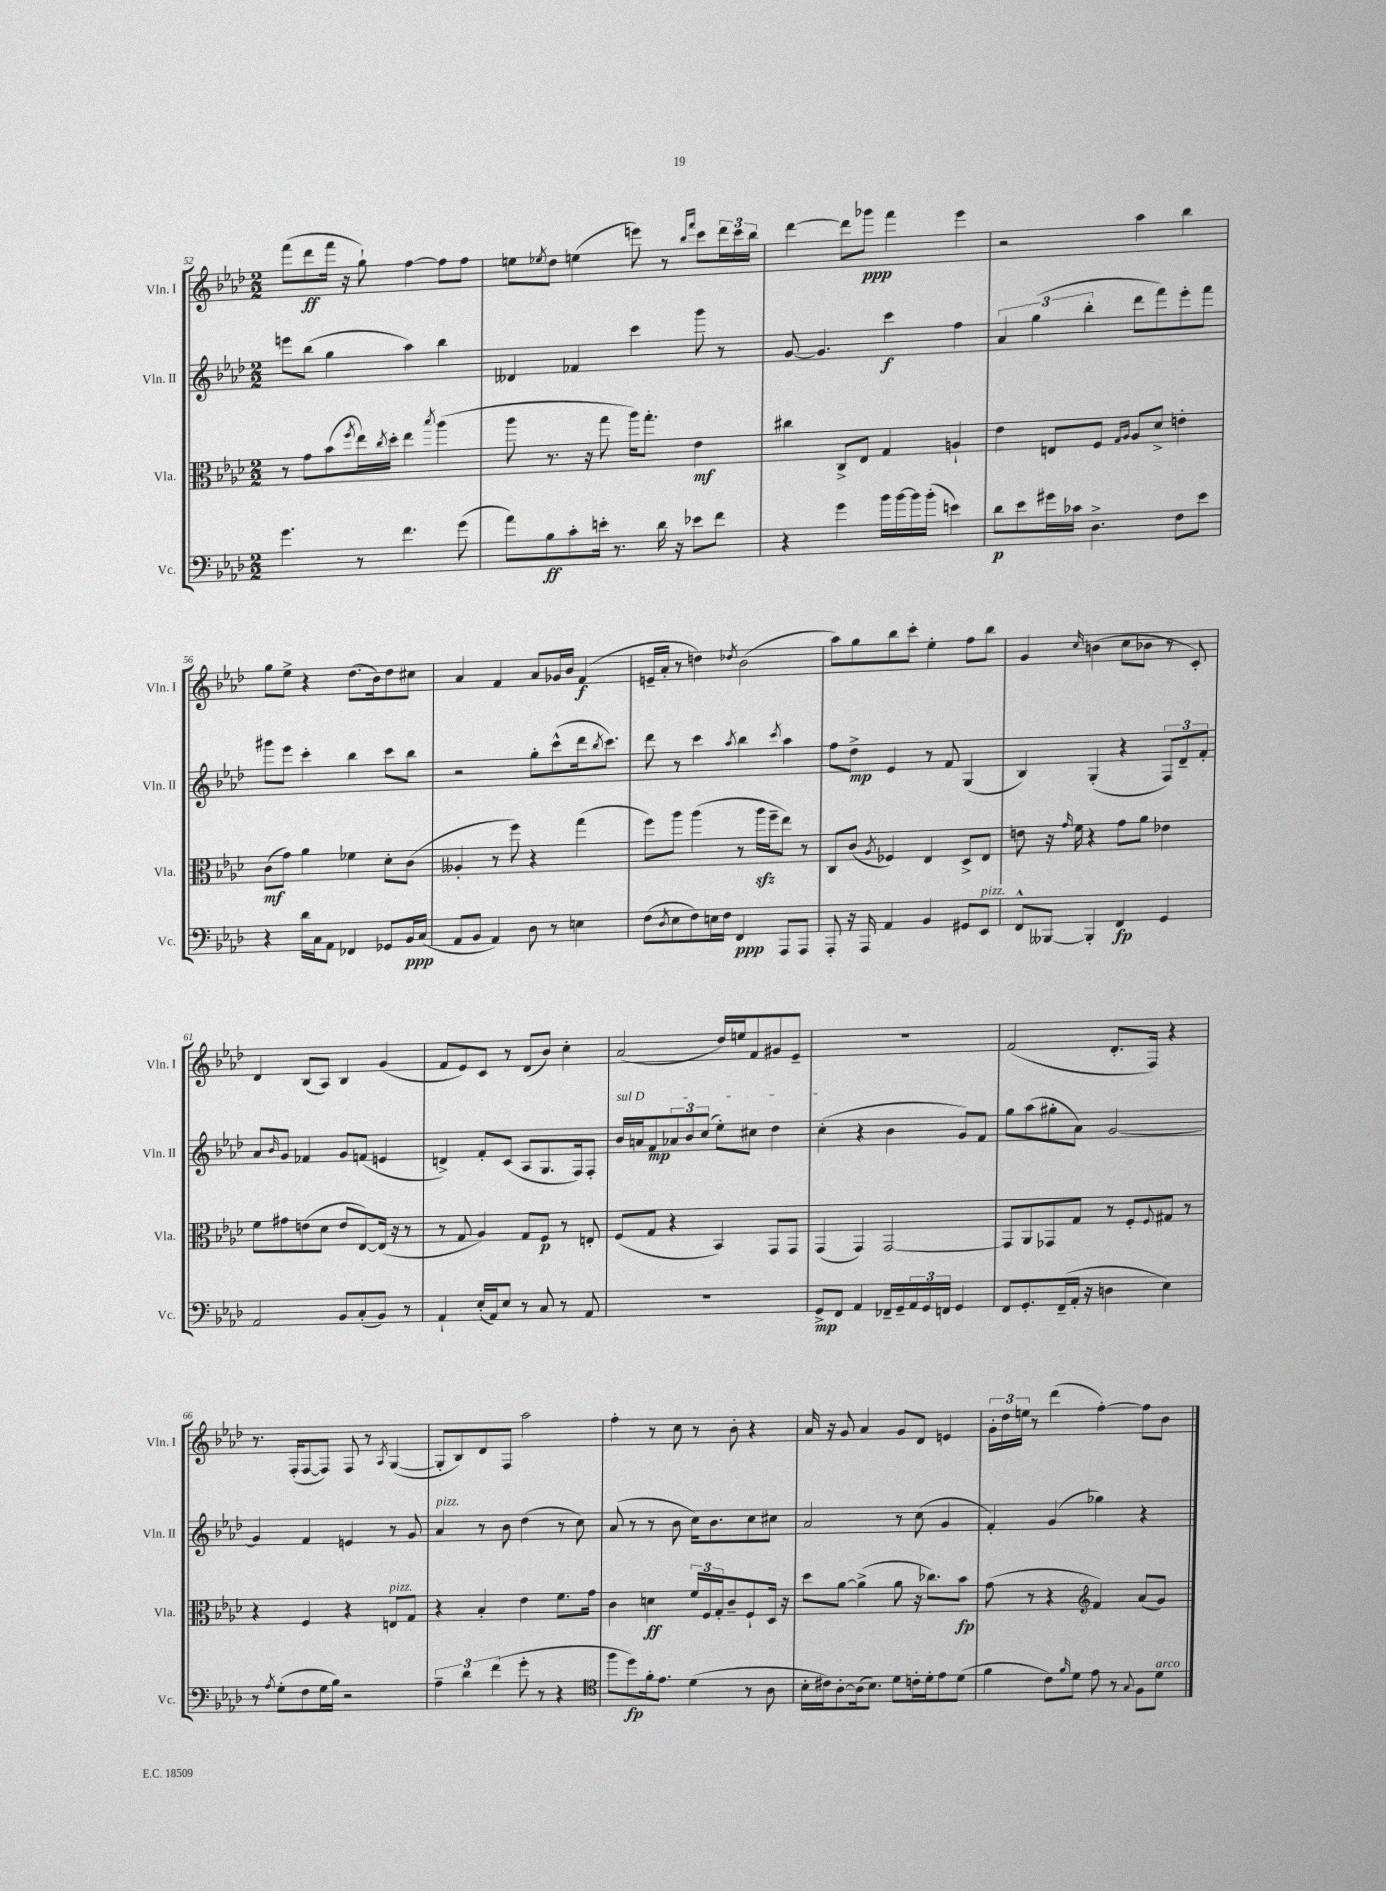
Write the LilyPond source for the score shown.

<<
\new StaffGroup <<
\new Staff = "s0" \with { instrumentName = "Vln. I" shortInstrumentName = "Vln. I" } {
    \clef treble \key aes \major \numericTimeSignature \time 2/2
    f'''8( des'''8\ff f'''16 r16 g''8-!) f''4~ f''8 f''8 |
    e''8 \acciaccatura { ees''8 } des''8 e''4( e'''8) r8 \grace { bes''16 f'''16 } c'''8 \tuplet 3/2 { des'''16 c'''16 bes''16 } |
    des'''4~ des'''8 ges'''8\ppp f'''4 ees'''4 |
    r2 aes''4 bes''4 |
    g''8 ees''8-> r4 des''8.( bes'16) des''8 cis''8 |
    aes'4 f'4 aes'8 ges'16 bes'16 f'4\f( |
    e'16-- aes'16-. r8 d''4) \acciaccatura { des''8 } bes'2( |
    aes''8) g''8 bes''8 c'''8-. ees''4-. f''8 bes''8 |
    g'4 \grace { c''16 } b'4( c''8 bes'8 r8 c'8-.) |
    des'4 bes8( aes8) bes4 g'4( |
    f'8 ees'8) c'8 r8 des'8( bes'8) c''4-. |
    aes'2( des''16) e''16 f'8 gis'8 ees'8-- |
    R1 |
    f'2( des'8.-. f16) r4 |
    r8. f16-.( f8~ f8) f8 r8 \acciaccatura { aes8 } g4~( |
    g8-. bes8) des'8 f8 aes''2 |
    f''4-. r8 c''8 r8 bes'8-. r4 |
    aes'16 r16 g'8 aes'4 g'8 des'8 e'4 |
    \tuplet 3/2 { g'16-. des''16 e''16 } r8 des'''4( f''4~-.) f''8 bes'8 \bar "|." |
}
\new Staff = "s1" \with { instrumentName = "Vln. II" shortInstrumentName = "Vln. II" } {
    \clef treble \key aes \major \numericTimeSignature \time 2/2
    e'''8 bes''8( g''4 aes''4) bes''4 |
    deses'4 fes'4 c'''4 g'''8 r8 |
    g'8~ g'4. c'''4\f f''4 |
    \tuplet 3/2 { aes'4 g''4( bes''4-. } des'''8 f'''8) ees'''8-. f'''8 |
    gis'''8 ees'''8 c'''4-. bes''4 c'''8 bes''8 |
    r2 g''8-. c'''8-^( des'''16 \acciaccatura { bes''8 } c'''8.) |
    des'''8 r8 c'''4 \acciaccatura { aes''8 } bes''4 \acciaccatura { c'''8 } aes''4 |
    f''8 des''8->\mp ees'4 r8 f'8 g4( |
    bes4) g4-.( r4 \tuplet 3/2 { f8) des'8-- f'8-. } |
    aes'8 \grace { bes'16 } g'8 fes'4 g'8 f'8( e'4 |
    d'4->) f'8-. c'8( aes8 g8. f16) f8-. |
    \once \override TextSpanner.bound-details.left.text = \markup { \italic "sul D" } bes'16\startTextSpan a'16 f'8\mp \tuplet 3/2 { aes'8 bes'8 c''8( } ees''8-.) cis''8 des''4 |
    c''4-.\stopTextSpan( r4 bes'4 g'8) f'8 |
    g''8 aes''8( gis''8-. aes'8) g'2~ |
    g'4 f'4 e'4 r8 g'8 |
    aes'4^\markup { \italic "pizz." } r8 bes'8 des''4( r8 c''8) |
    aes'8( r8 r8 bes'8 c''16) bes'8. c''8 cis''8 |
    aes'2 r8 c''8( g'4 |
    f'4-.) g'4( ges''4) r4 \bar "|." |
}
\new Staff = "s2" \with { instrumentName = "Vla." shortInstrumentName = "Vla." } {
    \clef alto \key aes \major \numericTimeSignature \time 2/2
    r8 g'8 bes'8( \acciaccatura { f''8 } ees''16) \acciaccatura { c''8 } des''16-. ees''4 \acciaccatura { bes''8 } aes''4( |
    aes''8 r8. r16 g''8 aes''16) g''8.-. ees'4\mf |
    cis''4 c8-> ees8 g4 a4-! |
    ees'4 e8 f8 \grace { g16 aes16 } aes8 des'8-> e'4-. |
    c'8\mf( g'8) aes'4 fes'4 des'8-. c'8( |
    aeses4-. r8 f''8) r4 g''4( |
    f''8) aes''8 aes''4( r8 aes''16\sfz f''16-- ees''8) r8 |
    c8 c'8( \acciaccatura { aes8 } fes4) ees4 des8-> ees8 |
    e'8 r16 \grace { g'16 } f'16 r4 g'8 aes'8 ees'4 |
    f'8 gis'8 e'8( des'8 e'8 ees8~) ees16( r16 r8 |
    r8 g8 aes4) g8 f8\p r8 e8-. |
    f8( g8 r4 bes,4) g,8 g,8 |
    g,4( g,4) g,2~ |
    g,8 aes,8 ges,8 g8 r8 f8-. \appoggiatura { f8 } gis8 r8 |
    r4 f4 r4 e8^\markup { \italic "pizz." } g8 |
    r4 bes4-. ees'4 f'8. g'16 |
    c'4 d'4\ff \tuplet 3/2 { f'16 f16 g16-. } c'8-- f8-! des16 r16 |
    des''8 aes'8~ aes'4->( aes'8 r16 ces''8.) bes'8\fp |
    g'8( r8 r4 \clef treble f'4) aes'8( g'8) \bar "|." |
}
\new Staff = "s3" \with { instrumentName = "Vc." shortInstrumentName = "Vc." } {
    \clef bass \key aes \major \numericTimeSignature \time 2/2
    g'4. r8 f'4. g'8( |
    aes'8) bes8\ff c'8-. e'16-. r8. des'16 r16 ees'8 f'8 |
    r4 g'4 bes'16 bes'16~ bes'16 bes'16-.( e'4) |
    des'8\p ees'8 gis'16 ces'16 des4.-> f8 ees'8 |
    r4 des'16 c16 aes,8 fes,4 ges,8 bes,16\ppp c16( |
    aes,8 bes,8 aes,4) des8 r8 e4 |
    f8( \acciaccatura { des8 } ees8 f8) e16 f16 f,4\ppp aes,,8 aes,,8 |
    aes,,8-. r16 aes,,16 aes,4 bes,4 gis,8 ees,8^\markup { \italic "pizz." } |
    f,8-^ beses,,8~ beses,,4-. f,4\fp g,4 |
    aes,2 bes,8 c8-.( bes,8) r8 |
    aes,4-! ees16-.( aes,16) ees8 r8 c8 r8 aes,8 |
    R1 |
    g,8->\mp f,8 aes,4 fes,16-- g,16-- \tuplet 3/2 { aes,16 g,16 f,16 } g,4 |
    f,8 g,8.-. f,16--( aes,16-. r16 d4 ees4) |
    r8 \acciaccatura { aes8 } g8-.( f8 g16 bes16) r2 |
    \tuplet 3/2 { aes4-- des'4 f'4( } g'8-. r8 r4 |
    \clef tenor f''8 des''8\fp) f'16-. ees'8. des'4( r8 aes8 |
    bes16-. cis'16) aes8~-. aes16( bes8.) des'8 c'16-. des'16-. ees'8 des'8( |
    f'4 c'8) \grace { f'16 } des'8 ees'8 r8 \appoggiatura { g8 } f8 des'8^\markup { \italic "arco" } \bar "|." |
}
>>
>>
\layout { \context { \Score currentBarNumber = #52 } }
